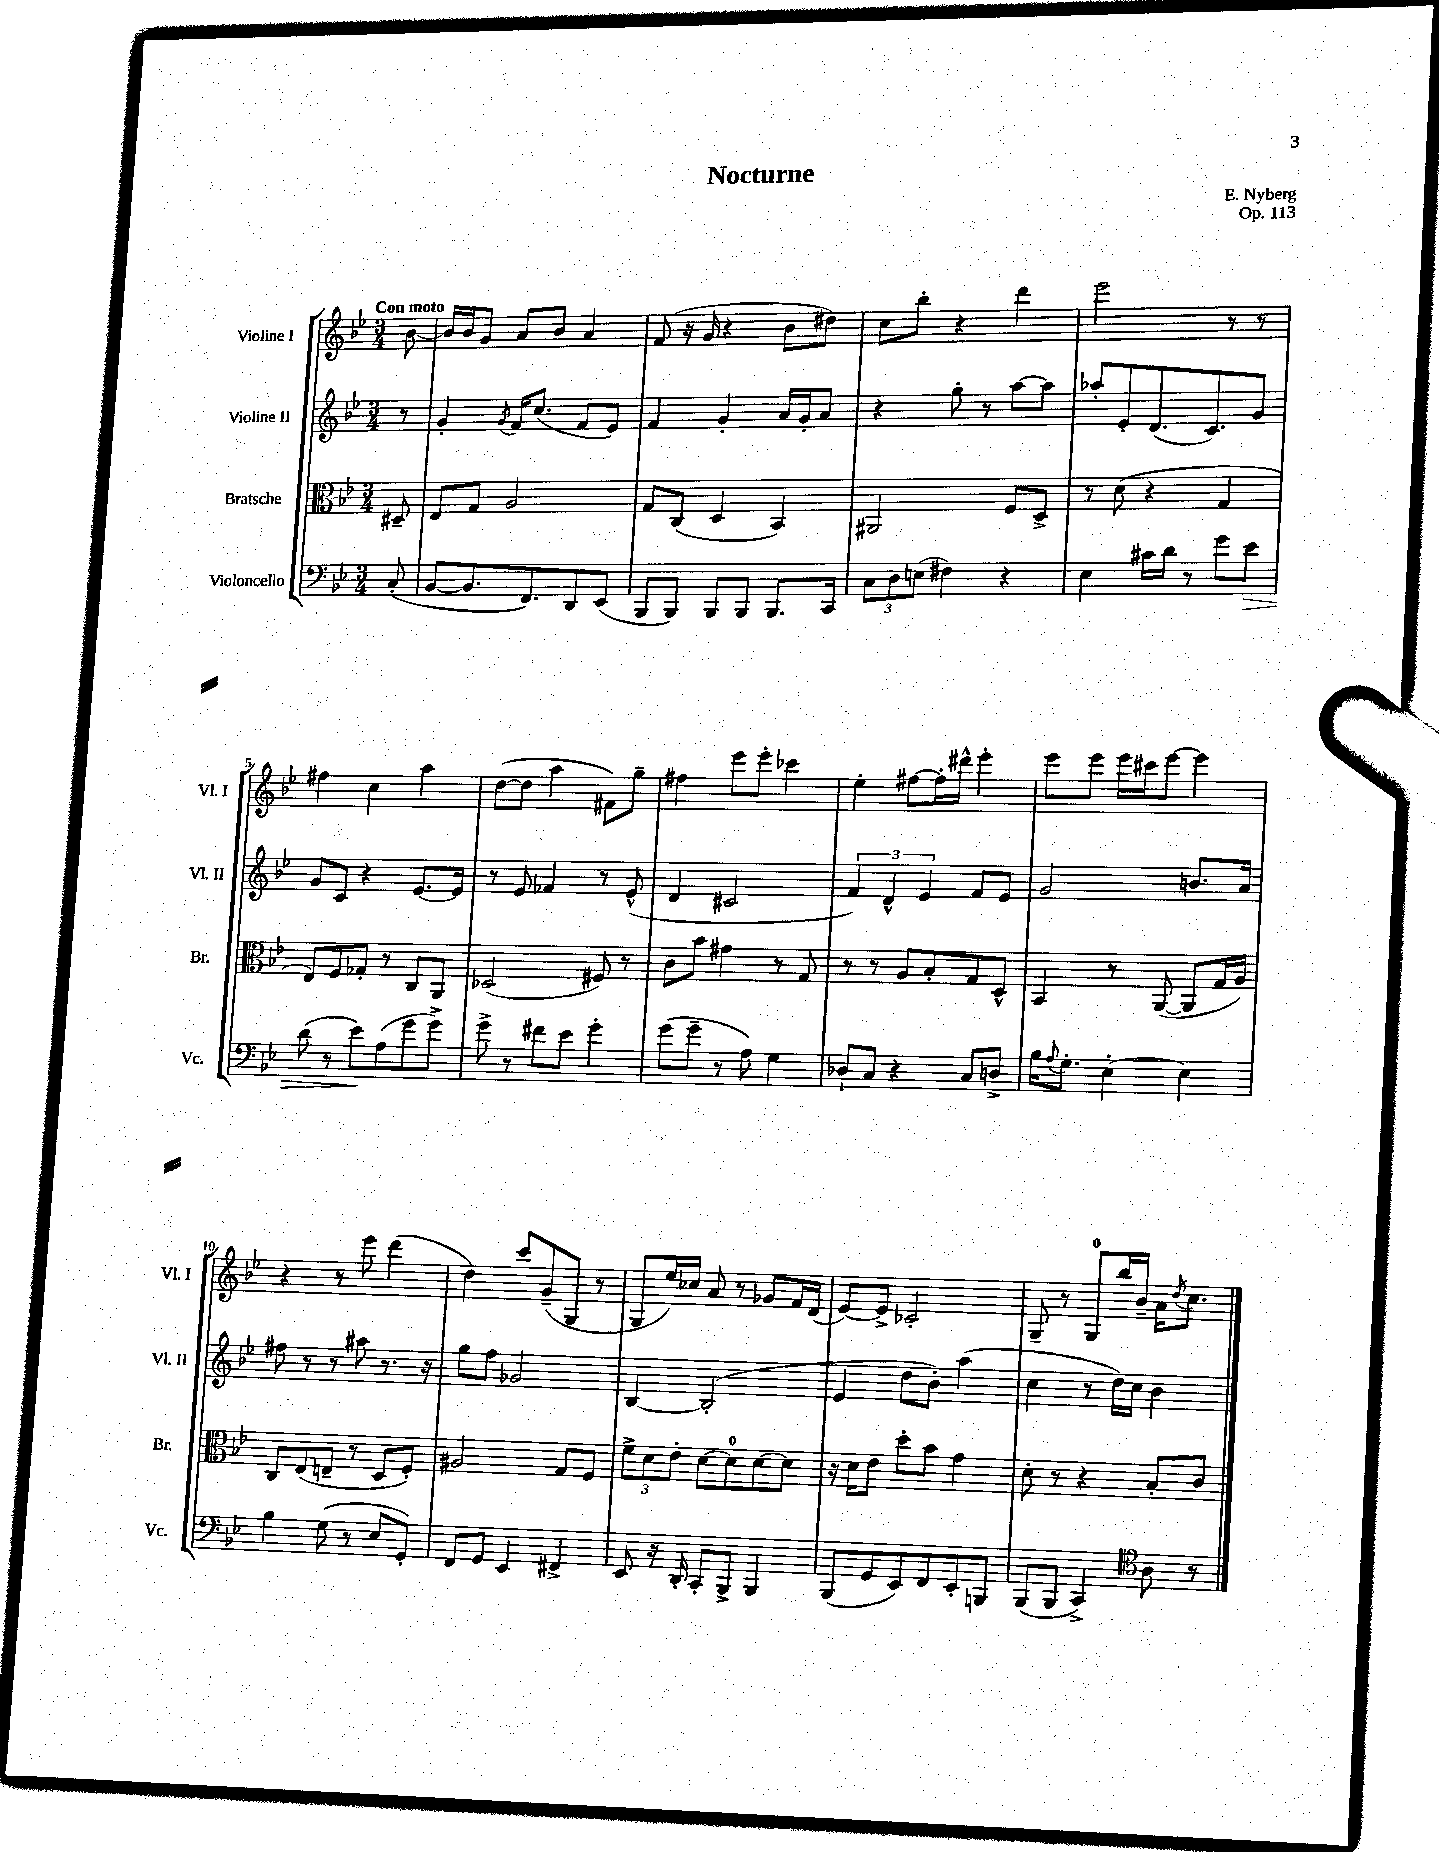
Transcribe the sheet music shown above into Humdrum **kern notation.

**kern	**kern	**kern	**kern
*staff4	*staff3	*staff2	*staff1
*clefF4	*clefC3	*clefG2	*clefG2
*k[b-e-]	*k[b-e-]	*k[b-e-]	*k[b-e-]
*M3/4	*M3/4	*M3/4	*M3/4
(8C'/	8D#~/	8r	[8b-\
=	=	=	=
[8BB-/L	8E-/L	4g'/	16b-/]LL
.	.	.	16b-/J
8.BB-/]	8G/J	.	8g/J
.	.	8qg/	.
.	2A/	16f/LK	8a/L
8.FF/)	.	(8.cc/J	.
.	.	.	8b-/J
8DD/	.	8f/L	4a/
(8EE-/J	.	8e-/J)	.
=	=	=	=
8BBB-/L	8G/L	4f/	(8f/
8BBB-/J)	(8C/J	.	16r
.	.	.	16g/
8BBB-/L	4D/	4g'/	4r
8BBB-/J	.	.	.
8.BBB-/L	4BB-/)	16a/LL	8b-\L
.	.	16g'/J	.
.	.	8a/J	8dd#\J)
16CC/Jk	.	.	.
=	=	=	=
12C\L	2AA#/	4r	8cc\L
12D\	.	.	.
.	.	.	8bb-'\J
(12E\J	.	.	.
4F#\)	.	8gg'\	4r
.	.	8r	.
4r	8F/L	[8aa\L	4ddd\
.	8D^/J	8aa\]J	.
=	=	=	=
4E-\	8r	8aa-'/L	2eee-\
.	(8d\	8e-'/	.
16c#\LL	4r	(8.d/	.
16d\JJ	.	.	.
8r	.	.	.
.	.	8.c/)	.
8g\L	4G/	.	8r
8e-\J	.	8g/J	8r
=	=	=	=
(8d\	8E-/L)	8g/L	4ff#\
8r	8F/	8c/J	.
8e-\L)	8G-'/J	4r	4cc\
(8A\	8r	.	.
8g\	8C/L	[8.e-/L	4aa\
8g^\J)	8AA/J	.	.
.	.	16e-/]Jk	.
=	=	=	=
8g^\	(2D-/	8r	([8dd\L
8r	.	8e-/	8dd\]J
8f#\L	.	4f-/	4aa\
8e-\J	.	.	.
4g'\	8F#/)	8r	8f#\L)
.	8r	(8e-^^/	8gg~\J
=	=	=	=
(8g\L	8c\L	4d/	4ff#\
8g~\J	8b-\J	.	.
8r	4g#\	2c#/	8eee-\L
8A\)	.	.	8eee-'\J
4G\	8r	.	4ccc-\
.	8G/	.	.
=	=	=	=
8D-`/L	8r	6f/)	4ee-'\
8C/J	8r	.	.
.	.	6d^^/	.
4r	8A/L	.	[8ff#\L
.	.	6e-/	.
.	8B-'/	.	16ff#'\]L
.	.	.	16ddd#^^\JJ
8C/L	8G/	8f/L	4eee-'\
8D^/J	8D^^/J	8e-/J	.
=	=	=	=
16B-\LK	4BB-/	2g/	8eee-\L
8qqA/	.	.	.
8.G'\J	.	.	.
.	.	.	8eee-\J
[4E-'\	8r	.	16eee-\LL
.	.	.	16ccc#\J
.	([8AA/	.	[8eee-\J
4E-\]	8AA/]L	8.b/L	4eee-\]
.	16G/L	.	.
.	16A/JJ)	16a/Jk	.
=	=	=	=
4B-\	8C/L	8ff#\	4r
.	(8E-/	8r	.
(8G\	8E~/J	8r	8r
8r	8r	8aa#\	8eee-\
8E-/L	8D/L	8.r	(4ddd\
8GG'/J)	8F'/J)	.	.
.	.	16r	.
=	=	=	=
8FF/L	2A#/	8gg\L	4dd\)
8GG/J	.	8ff\J	.
4EE-/	.	2g-/	8ccc/L
.	.	.	(8g~/
4FF#^/	8G/L	.	8G/J
.	8F/J	.	8r
=	=	=	=
8EE-/	12f^\L	[4B-/	8G/L
.	12d\	.	.
16r	.	.	16ee-/L)
.	12e-'\J	.	.
16DD'/	.	.	16cc-/JJ
8CC'/L	[8d\L	(2B-'/]	8a/
8BBB-^/J	8d\]	.	8r
4BBB-/	[8d\	.	8g-/L
.	8d\]J	.	16f/L
.	.	.	(16d/JJ
=	=	=	=
(8BBB-/L	16r	4e-/	[8e-/L)
.	16d\LK	.	.
8GG/	8e-\J	.	8e-^/]J
8EE-/)	8dd'\L	8dd\L	2c-'/
8FF/	8b-\J	8b-'\J)	.
8EE-'/	4g\	(4aa\	.
8BBB/J	.	.	.
=	=	=	=
(8BBB-/L	8d'\	4cc\	8G~/
8BBB-/J	8r	.	8r
4CC^/)	4r	8r	8G/L
.	.	16dd\LL)	16bb-/L
.	.	16cc\JJ	16b-~/JJ
*clefC4	*	*	*
8A\	8B-'/L	4b-\	16a\LK
.	.	.	8qdd/
.	.	.	8.cc\J
8r	8c/J	.	.
==	==	==	==
*-	*-	*-	*-
